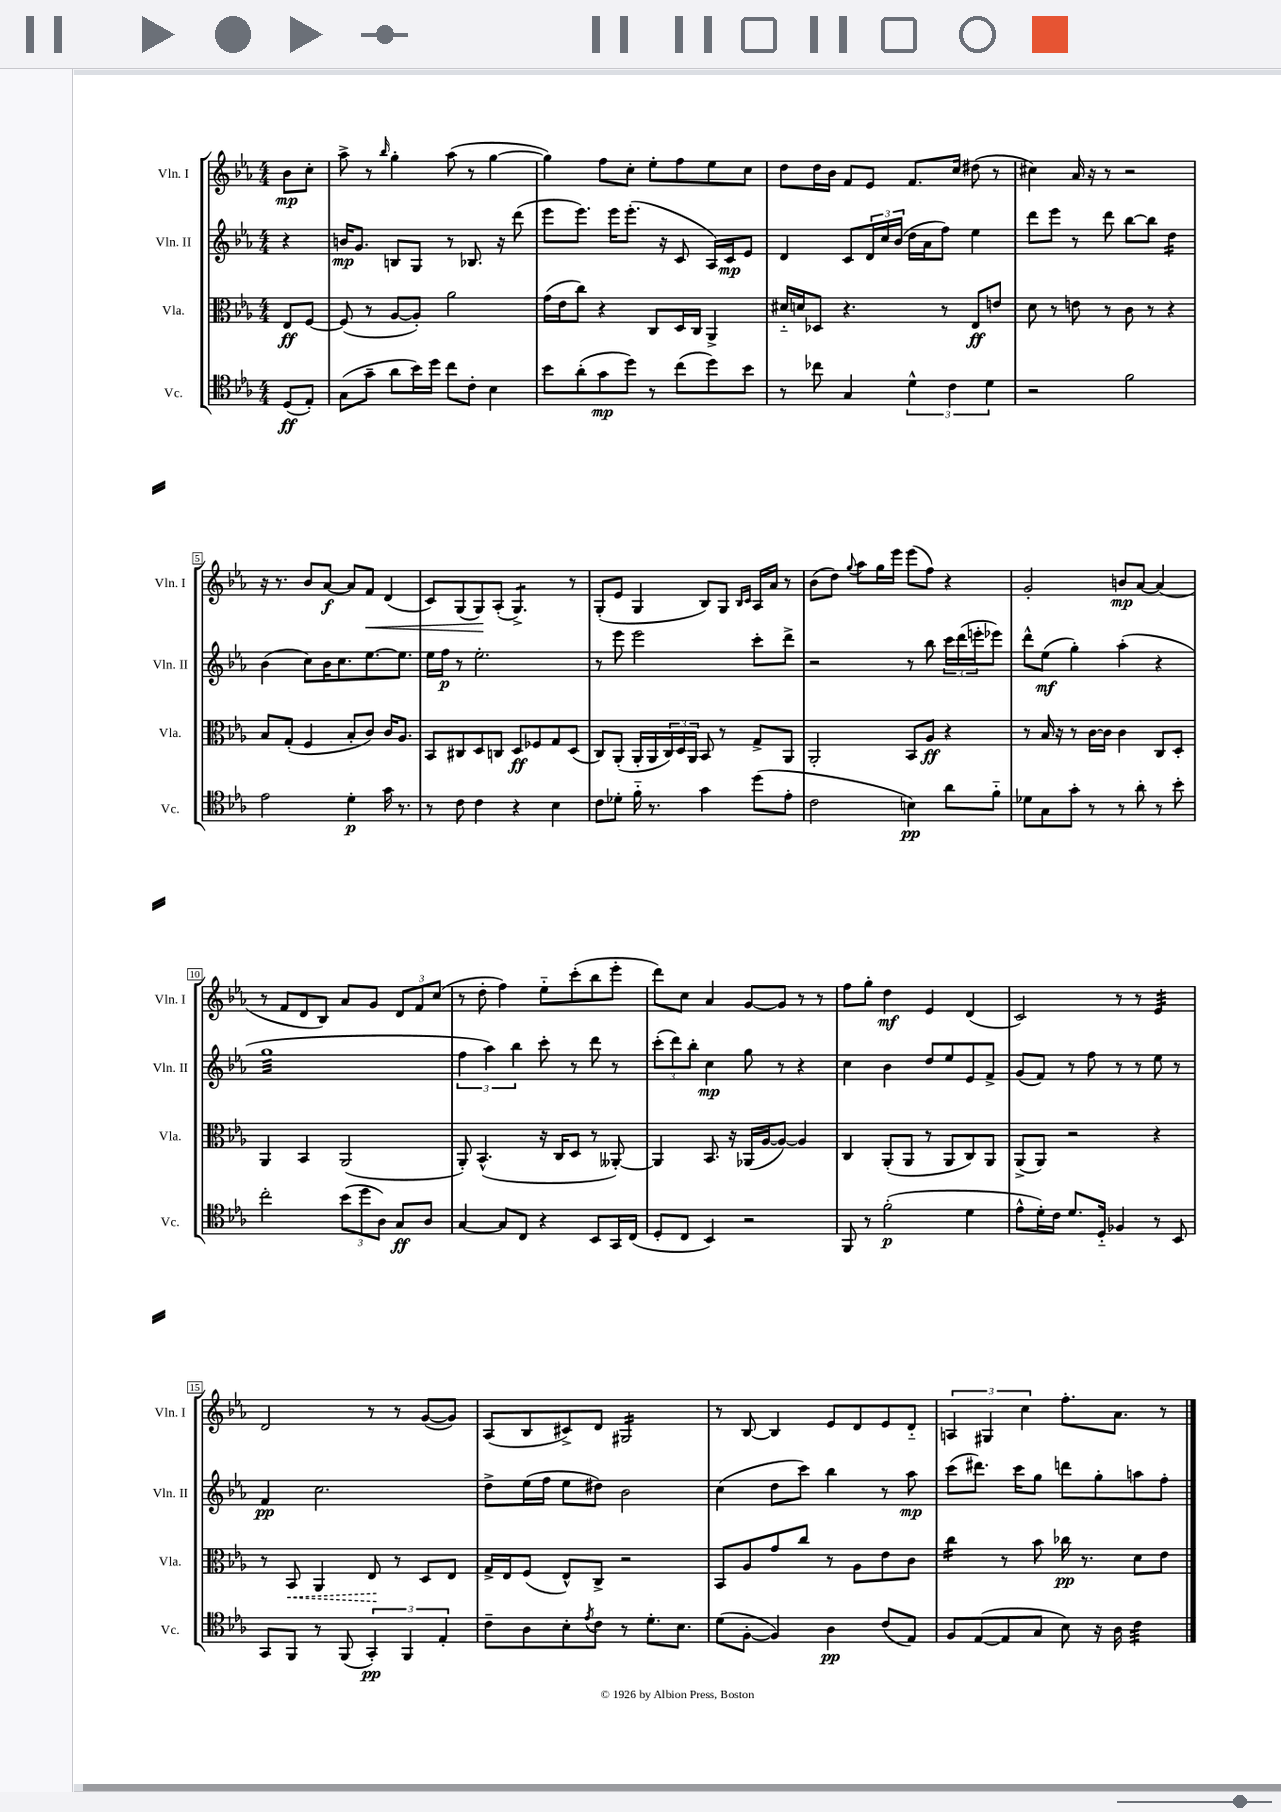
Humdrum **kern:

**kern	**kern	**kern	**kern
*staff4	*staff3	*staff2	*staff1
*clefC4	*clefC3	*clefG2	*clefG2
*k[b-e-a-]	*k[b-e-a-]	*k[b-e-a-]	*k[b-e-a-]
*M4/4	*M4/4	*M4/4	*M4/4
(8D	8E-	4r	8b-
8E-')	[8F	.	8cc'
=	=	=	=
(8G	(8F]	16b	8aa-^
.	.	8.g	.
8g~	8r	.	8r
.	.	.	16qqbb-
8a-	[8A-	8B	4gg'
16b-)	8A-'])	8G	.
16dd	.	.	.
8cc	2a-	8r	(8aa-
8c'	.	8.B-	8r
4B-	.	.	[4gg
.	.	16r	.
.	.	(8ddd	.
=	=	=	=
8b-	(16g	8eee-	4gg])
.	16e-	.	.
(8a-'	8cc)	8.eee-)	.
8g	4r	.	8ff
.	.	16eee-	.
8dd)	.	(8.eee-'	8cc'
8r	8C	.	8ee-'
.	.	16r	.
(8cc	16D	8c	8ff
.	16C	.	.
8dd)	4AA-^	16A-)	8ee-
.	.	16c	.
8b-	.	8e-	8cc
=	=	=	=
8r	16d#'~	4d	8dd
.	16d	.	.
8cc-	8D-	.	16dd
.	.	.	16b-
4G	4.r	8c	8f
.	.	24d	8e-
.	.	24cc	.
.	.	(24b-	.
6d^^	.	16dd	8.f
.	.	16a-	.
.	8r	8ff)	.
6c	.	.	.
.	.	.	16cc
.	8E-	4ee-	(8dd#
6d	.	.	.
.	8e	.	8r
=	=	=	=
2r	8d	8ddd	4cc#)
.	8r	8eee-	.
.	8e	8r	16a-
.	.	.	16r
.	8r	8ddd	8r
2f	8c	[8bb-	2r
.	8r	8bb-]	.
.	4r	4dd	.
=	=	=	=
2e-	8B-	(4b-	16r
.	.	.	8.r
.	(8G'	.	.
.	4F	8cc)	8b-
.	.	16b-	[8a-
.	.	8.cc	.
4d'	8B-'	.	8a-]
.	8c)	[8.ee-	8f
16g	16c	.	(4d
8.r	8.A-	8.ee-]	.
=	=	=	=
8r	8BB-	16ee-	8c)
.	.	16ff	.
8c	8C#	8r	(8G
4c	8D	2.ee-'	8G)
.	8C	.	(8A-'
4r	8D	.	4.G^)
.	8F-	.	.
4B-	8G	.	.
.	(8D	.	8r
=	=	=	=
8c	8C)	8r	(8G'
8d-'	(8AA-'	8eee-	8e-
16f'~	16AA-'	2eee-	4G
8.r	16AA-	.	.
.	24C)	.	.
.	24D	.	.
.	24AA-	.	.
4g	8BB-	.	8B-)
.	8r	.	8G
.	.	.	16qqB-
.	.	.	16qqc
(8dd	8G^	8ccc'	16A-
.	.	.	16a-
8e-'	8AA-	8ddd^	8r
=	=	=	=
2c	2AA-'	2r	(8b-
.	.	.	8dd)
.	.	.	8qqgg
.	.	.	8aa-
.	.	.	16gg
.	.	.	16eee-
4B)	8BB-	8r	(8eee-
.	8A-	8bb-	8ff)
8a-	4r	24ccc	4r
.	.	(24ddd	.
.	.	24eee'	.
8f'~	.	8eee-)	.
=	=	=	=
8d-	8r	8ddd^^	2g'
8G	16B-	(8ee-	.
.	16r	.	.
8g'	8r	4gg')	.
8r	[16c	.	.
.	16c]	.	.
8r	4c	(4aa-'	8b
8a-'	.	.	[8a-
8r	8C	4r	(4a-]
8b-'	8D'	.	.
=	=	=	=
2cc'	4AA-	1gg	8r
.	.	.	8f
.	4BB-	.	8d
.	.	.	8B-)
(12b-	(2AA-	.	8a-
12dd	.	.	.
.	.	.	8g
12A-)	.	.	.
8G	.	.	12d
.	.	.	12f
8A-	.	.	.
.	.	.	(12cc
=	=	=	=
[4G	8AA-')	6ff	8r
.	(4.BB-^^	.	8dd'
.	.	6aa-)	.
8G]	.	.	4ff)
.	.	6bb-	.
8C	.	.	.
4r	16r	8ccc'	8ee-'~
.	16C	.	.
.	8D	8r	(8ccc'
8BB-	8r	8ddd	8bb-
16GG	[8AA--')	8r	8eee-'
(16C	.	.	.
=	=	=	=
8D'	4AA--]	(12ccc'	8ddd)
.	.	12ddd)	.
8C	.	.	8cc
.	.	12bb-'	.
4BB-)	8.BB-	4cc	4a-
.	16r	.	.
2r	(16AA-	8gg	[8g
.	[16A-	.	.
.	8A-_)	8r	8g]
.	4A-]	4r	8r
.	.	.	8r
=	=	=	=
8FF	4C	4cc	8ff
8r	.	.	8gg'
(2f'	(8AA-'	4b-	4dd
.	8AA-	.	.
.	8r	8dd	4e-
.	8AA-	8ee-	.
4d	8C)	8e-	(4d
.	8AA-	8f^	.
=	=	=	=
8e-^^	(8AA-^	(8g	2c)
16d')	8AA-)	8f)	.
16c	.	.	.
8.d	2r	8r	.
.	.	8ff	.
16D'~	.	.	.
4F-	.	8r	8r
.	.	8r	8r
8r	4r	8ee-	4e-
8BB-	.	8r	.
=	=	=	=
8GG	8r	4f	2d
8FF	8BB-	.	.
8r	4AA-	2.cc	.
(8FF	.	.	.
6GG')	8E-	.	8r
.	8r	.	8r
6FF	.	.	.
.	8D	.	([8g
6E-'	.	.	.
.	8E-	.	8g])
=	=	=	=
8c~	16G^	8dd^	(8A-
.	16E-	.	.
8A-	(8F	(16ee-	8B-
.	.	16ff	.
8B-'	8E-^^)	8ee-	8c#^)
8qe-	.	.	.
8c	8C^	8dd#)	8d
8r	2r	2b-	2G#
8.d'	.	.	.
8.B-	.	.	.
=	=	=	=
(8d	8BB-	(4cc	8r
[8F'	8A-	.	[8B-
4F])	8g	8dd	4B-]
.	8cc	8ccc)	.
4A-	8r	4bb-	8e-
.	8A-	.	8d
(8c	8e-	8r	8e-
8E-)	8c	8aa-	8d'~
=	=	=	=
8F	4cc	(8ccc	6A
([8E-	.	8.ddd#)	.
.	.	.	6G#
8E-]	8r	.	.
.	.	16ccc	.
.	.	.	6cc
8G	8b-	8gg	.
8B-)	16cc-	8ddd	8.ff'
.	8.r	.	.
16r	.	8gg'	.
16A-	.	.	8.a-
4c	8d	8aa	.
.	8e-	8ff'	8r
==	==	==	==
*-	*-	*-	*-
